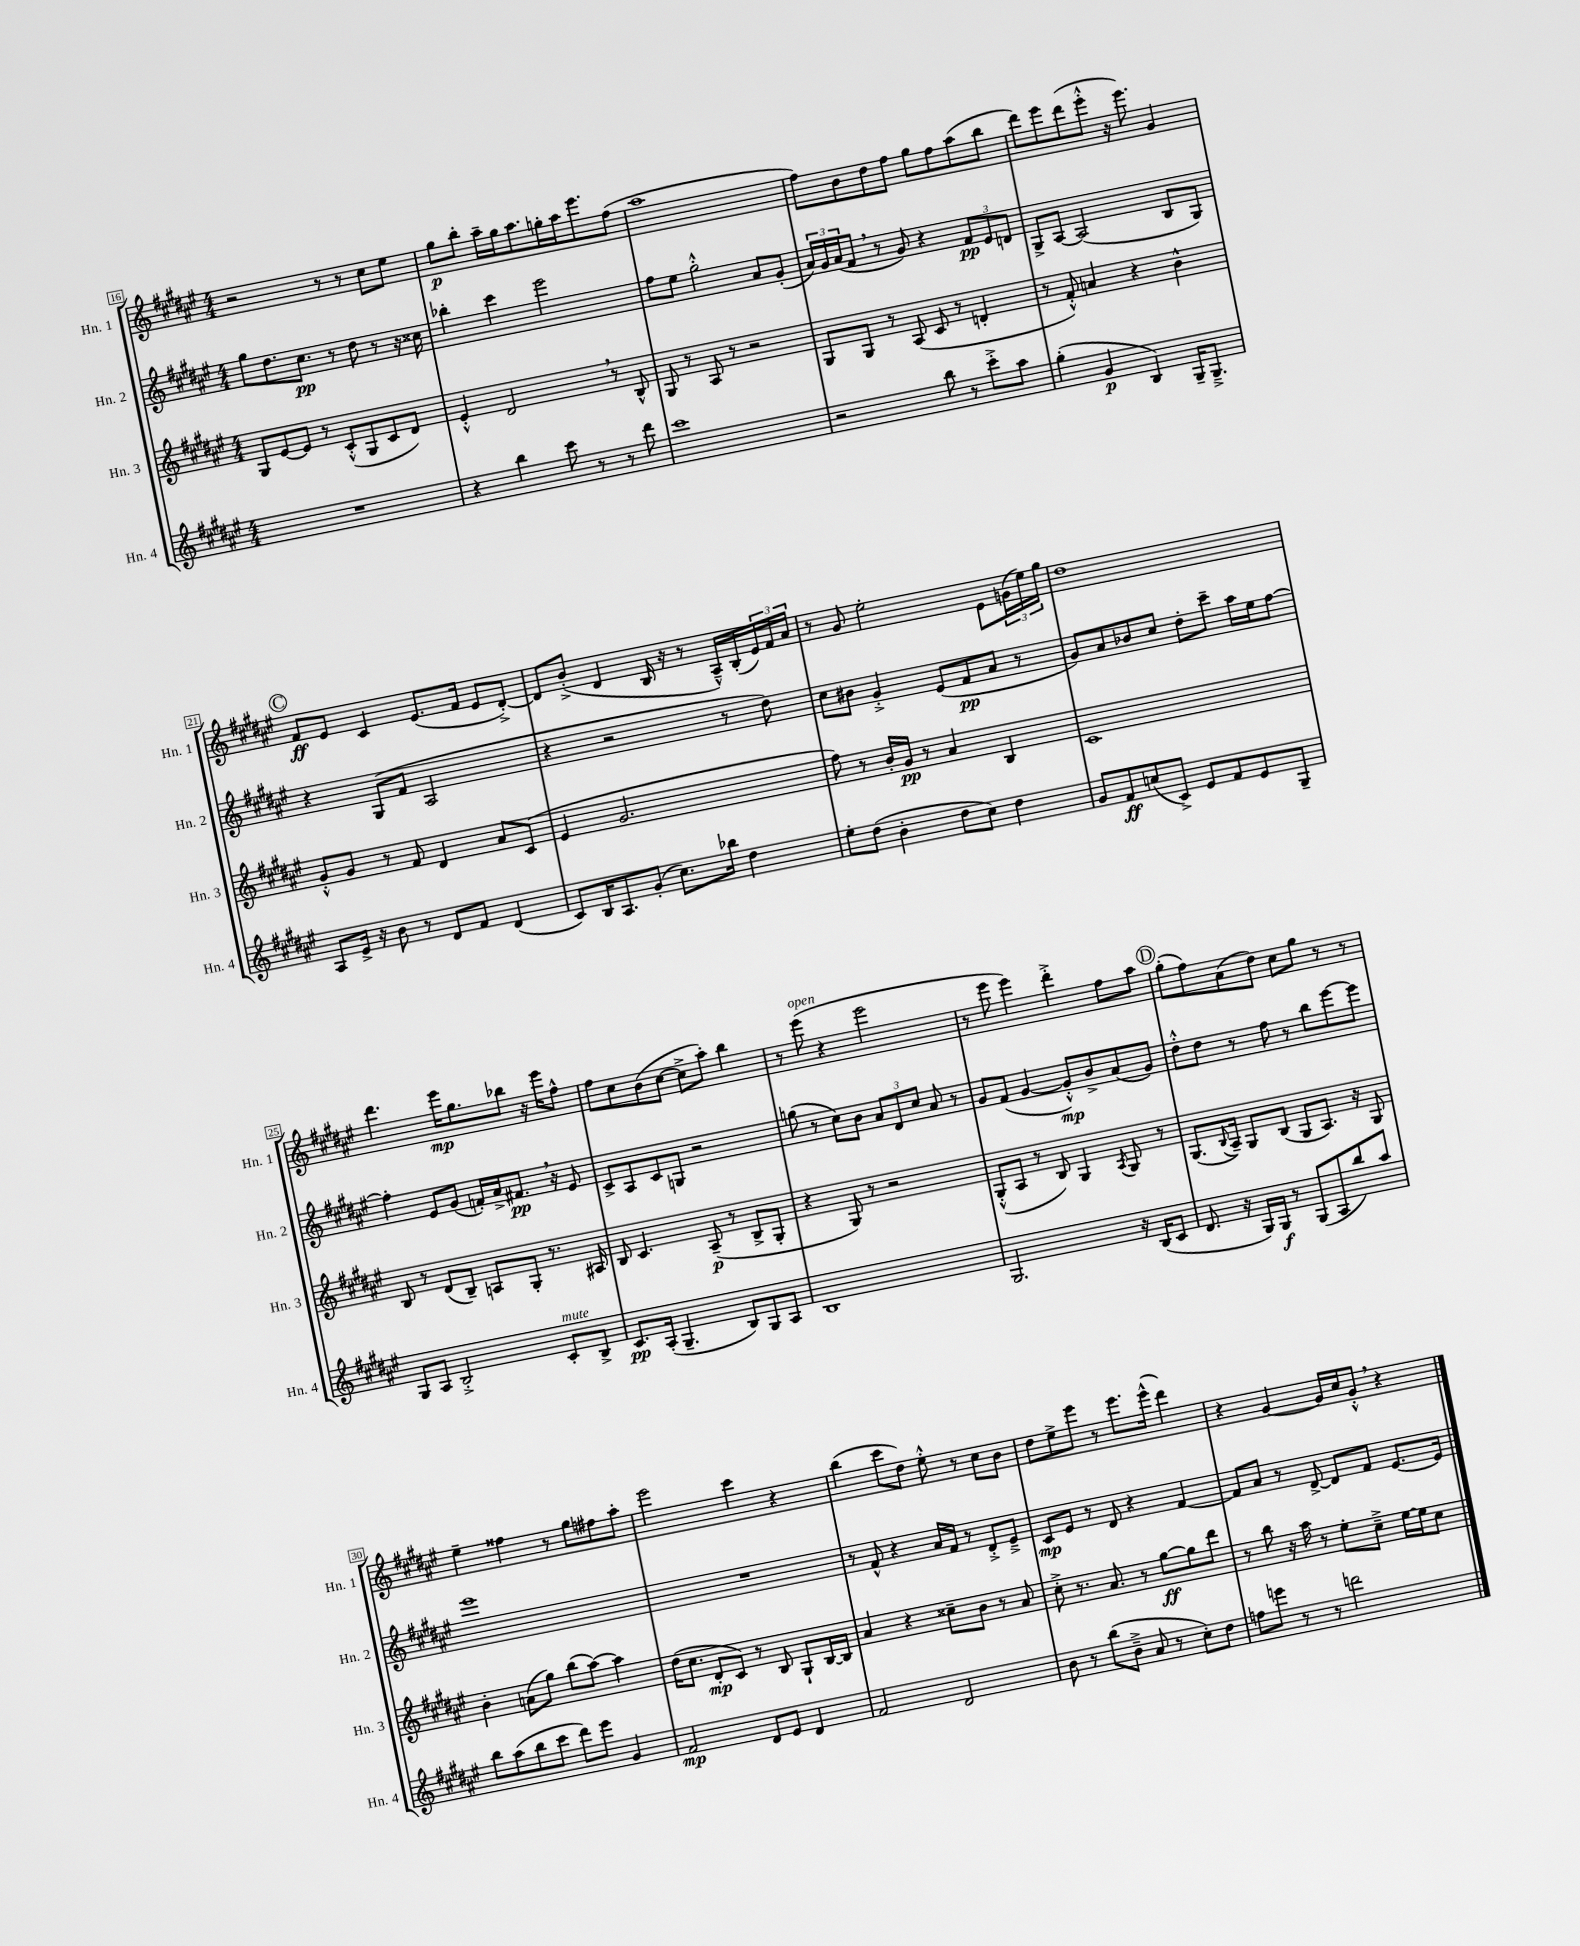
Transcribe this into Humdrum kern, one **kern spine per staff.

**kern	**kern	**kern	**kern
*staff4	*staff3	*staff2	*staff1
*clefG2	*clefG2	*clefG2	*clefG2
*k[f#c#g#d#a#e#]	*k[f#c#g#d#a#e#]	*k[f#c#g#d#a#e#]	*k[f#c#g#d#a#e#]
*M4/4	*M4/4	*M4/4	*M4/4
1r	8G#	8gg#	2r
.	[8e#	8.dd#	.
.	8e#]	.	.
.	.	8.cc#	.
.	8r	.	.
.	(8c#'^^	8r	8r
.	8G#	8dd#	8r
.	8c#	8r	8cc#
.	8d#)	16r	8ee#
.	.	16cc##	.
=	=	=	=
4r	4e#'^^	4bb-'	8gg#
.	.	.	8bb'
4bb	2d#	4ccc#	16aa#~
.	.	.	16gg#
.	.	.	8.aa#
8ccc#	.	2eee#	.
.	.	.	16gg'
8r	.	.	16aa#
.	.	.	8.eee#
8r	8r	.	.
8ddd#	8B^^	.	(8ff#
=	=	=	=
1ccc#	8G#	8ff#	1aa#
.	8r	8ee#	.
.	8A#	2gg#'^^	.
.	8r	.	.
.	2r	.	.
.	.	8a#	.
.	.	(8g#'	.
=	=	=	=
2r	8G#	24a#)	8ff#)
.	.	24g#	.
.	.	(24a#	.
.	8G#	8f#	8b
.	8r	8r	8dd#
.	(8A#	8g#)	8ff#
8bb	8c#	4r	8gg#
8r	8r	.	8ff#
8ccc#'^	4d'	12f#	(8aa#
.	.	12e#	.
8aa#	.	.	8bb
.	.	12d	.
=	=	=	=
(4gg#'	8r	8G#^	8ddd#)
.	8f#'^^)	[8A#	8eee#
4g#	4a	(2A#]	(8ddd#
.	.	.	8eee#'^^
4B)	4r	.	16r
.	.	.	8.eee#)
16G#~	4b^^	8B	4g#
8.G#~^	.	.	.
.	.	8G#)	.
=	=	=	=
8A#	8g#'^^	4r	8f#
16e#^	8g#	.	8e#
16r	.	.	.
8b	8r	(8G#	4c#
8r	8f#	8f#	.
8d#	4d#	2A#	(8.e#
8f#	.	.	.
.	.	.	16f#
(4d#	8a#	.	8e#
.	(8c#	.	[8d#'^)
=	=	=	=
8c#)	4e#	4r	8d#]
16B	.	.	(8b'^
8.A#	.	.	.
.	2.g#	2r	4d#
(8g#'	.	.	.
8.cc#)	.	.	16B
.	.	.	16r
.	.	.	8r
16bb-	.	.	.
4dd#	.	8r	16A#~^^)
.	.	.	(16B'
.	.	8dd#)	24e#)
.	.	.	24f#
.	.	.	24a#
=	=	=	=
8ee#'	8ff#)	8cc#	8r
(8dd#	8r	8b#	8g#
4b'	16b'	4g#'^	2ee#'
.	16g#	.	.
.	8r	.	.
8dd#	4a#	(8e#	.
8cc#)	.	8f#	.
4dd#	4B	8a#	8e#
.	.	8r	(24g
.	.	.	24ee#)
.	.	.	24gg#
=	=	=	=
8g#	1c#	8g#)	1dd#
8f#	.	8a#	.
(8cc	.	8b-	.
8c#^)	.	8cc#	.
8e#	.	8dd#'	.
8f#	.	8ccc#~	.
8e#	.	16aa#	.
.	.	16ee#	.
8G#~	.	[8ff#	.
=	=	=	=
8G#	8B	4ff#']	4.ddd#
8A#	8r	.	.
2B'^	(8d#	8e#	.
.	8B~)	(8g#	16eee#
.	.	.	8.gg#
.	8A	16f')	.
.	.	16a#^	.
.	8G#'	8.f#	8bb-
8c#'	8.r	.	16r
.	.	16r	16eee#
8B^	.	8e#	8ff#^^
.	16A#	.	.
=	=	=	=
8.c#	8B	8c#^	8ff#
.	4.c#	8A#	8cc#
(16A#'	.	.	.
4.G#~	.	8c#	(8b
.	.	8G	[8cc#
.	(8A#~	2r	8cc#^]
8B)	8r	.	8aa#')
8G#	8B^	.	4bb
8A#	8G#'	.	.
=	=	=	=
1B	4r	(8gg	8r
.	.	8r	(8eee#
.	8G#)	8cc#)	4r
.	8r	8b	.
.	2r	12a#	2eee#
.	.	12d#	.
.	.	12cc#	.
.	.	8a#	.
.	.	8r	.
=	=	=	=
2.G#	(8G#'^^	8g#	8r
.	8A#	(8f#	8eee#
.	8r	[4g#	4eee#)
.	8B)	.	.
.	4G#	8g#'^^])	4ddd#'^
.	.	8b^	.
.	8qA#	.	.
16r	8G#	(8a#	8ff#
(16B	.	.	.
8c#	8r	8g#)	8aa#
=	=	=	=
8.d#	(8.G#	8dd#'^^	(8gg#'
.	.	8dd#	8ff#)
.	8qqB	.	.
16r	16A#~)	.	.
16G#)	8G#	8r	(8a#
16G#	.	.	.
8r	(8B	8ff#	8dd#)
(8G#	8G#	8r	8cc#
8A#	8.A#)	8bb	8gg#
8bb)	.	[8eee#	8r
.	16r	.	.
8aa#	8G#	8eee#]	8r
=	=	=	=
8bb	4b'	1eee#	4ee#~
(8aa#	.	.	.
8bb	(8a	.	4ff##
8ccc#	8gg#)	.	.
8ddd#)	(8bb	.	8r
8eee#	[8aa#)	.	8gg#
4g#	4aa#]	.	8ff#
.	.	.	8aa#'
=	=	=	=
2f#	(16dd#	1r	2eee#
.	8.cc#	.	.
.	8d#'	.	.
.	8c#)	.	.
8d#	8r	.	4ccc#
8e#	8B	.	.
4d#	8G#`	.	4r
.	[16B	.	.
.	16B]	.	.
=	=	=	=
2f#	4a#	8r	(4bb
.	.	8f#^^	.
.	4r	4r	8ccc#
.	.	.	8dd#)
2d#	8cc##~	16a#	8ee#'^^
.	.	16f#	.
.	8b	8r	8r
.	8r	8d#'^	8cc#
.	8a#	8e#~^	8b
=	=	=	=
8b	8cc#'^	8c#	8dd#
8r	8.r	8e#	8ee#^
(8bb	.	8r	8eee#
.	8.a#	.	.
8b~^	.	8d#	8r
8a#	8r	4r	8.eee#
8r	[8gg#	.	.
.	.	.	(16eee#^^
8cc#')	8gg#]	[4f#	4ddd#)
8dd#	8ddd#	.	.
=	=	=	=
8ff	8r	8f#]	4r
8eee	8bb	8a#	.
8r	16r	8r	[4g#
.	16aa#	.	.
8r	8r	[8d#^	.
2ddd	8ee#'	8d#]	16g#]
.	.	.	16cc#
.	8cc#~^	8f#	8g#'^^
.	[16ee#	[8.e#	4r
.	16ee#]	.	.
.	8cc#	.	.
.	.	16e#]	.
==	==	==	==
*-	*-	*-	*-
